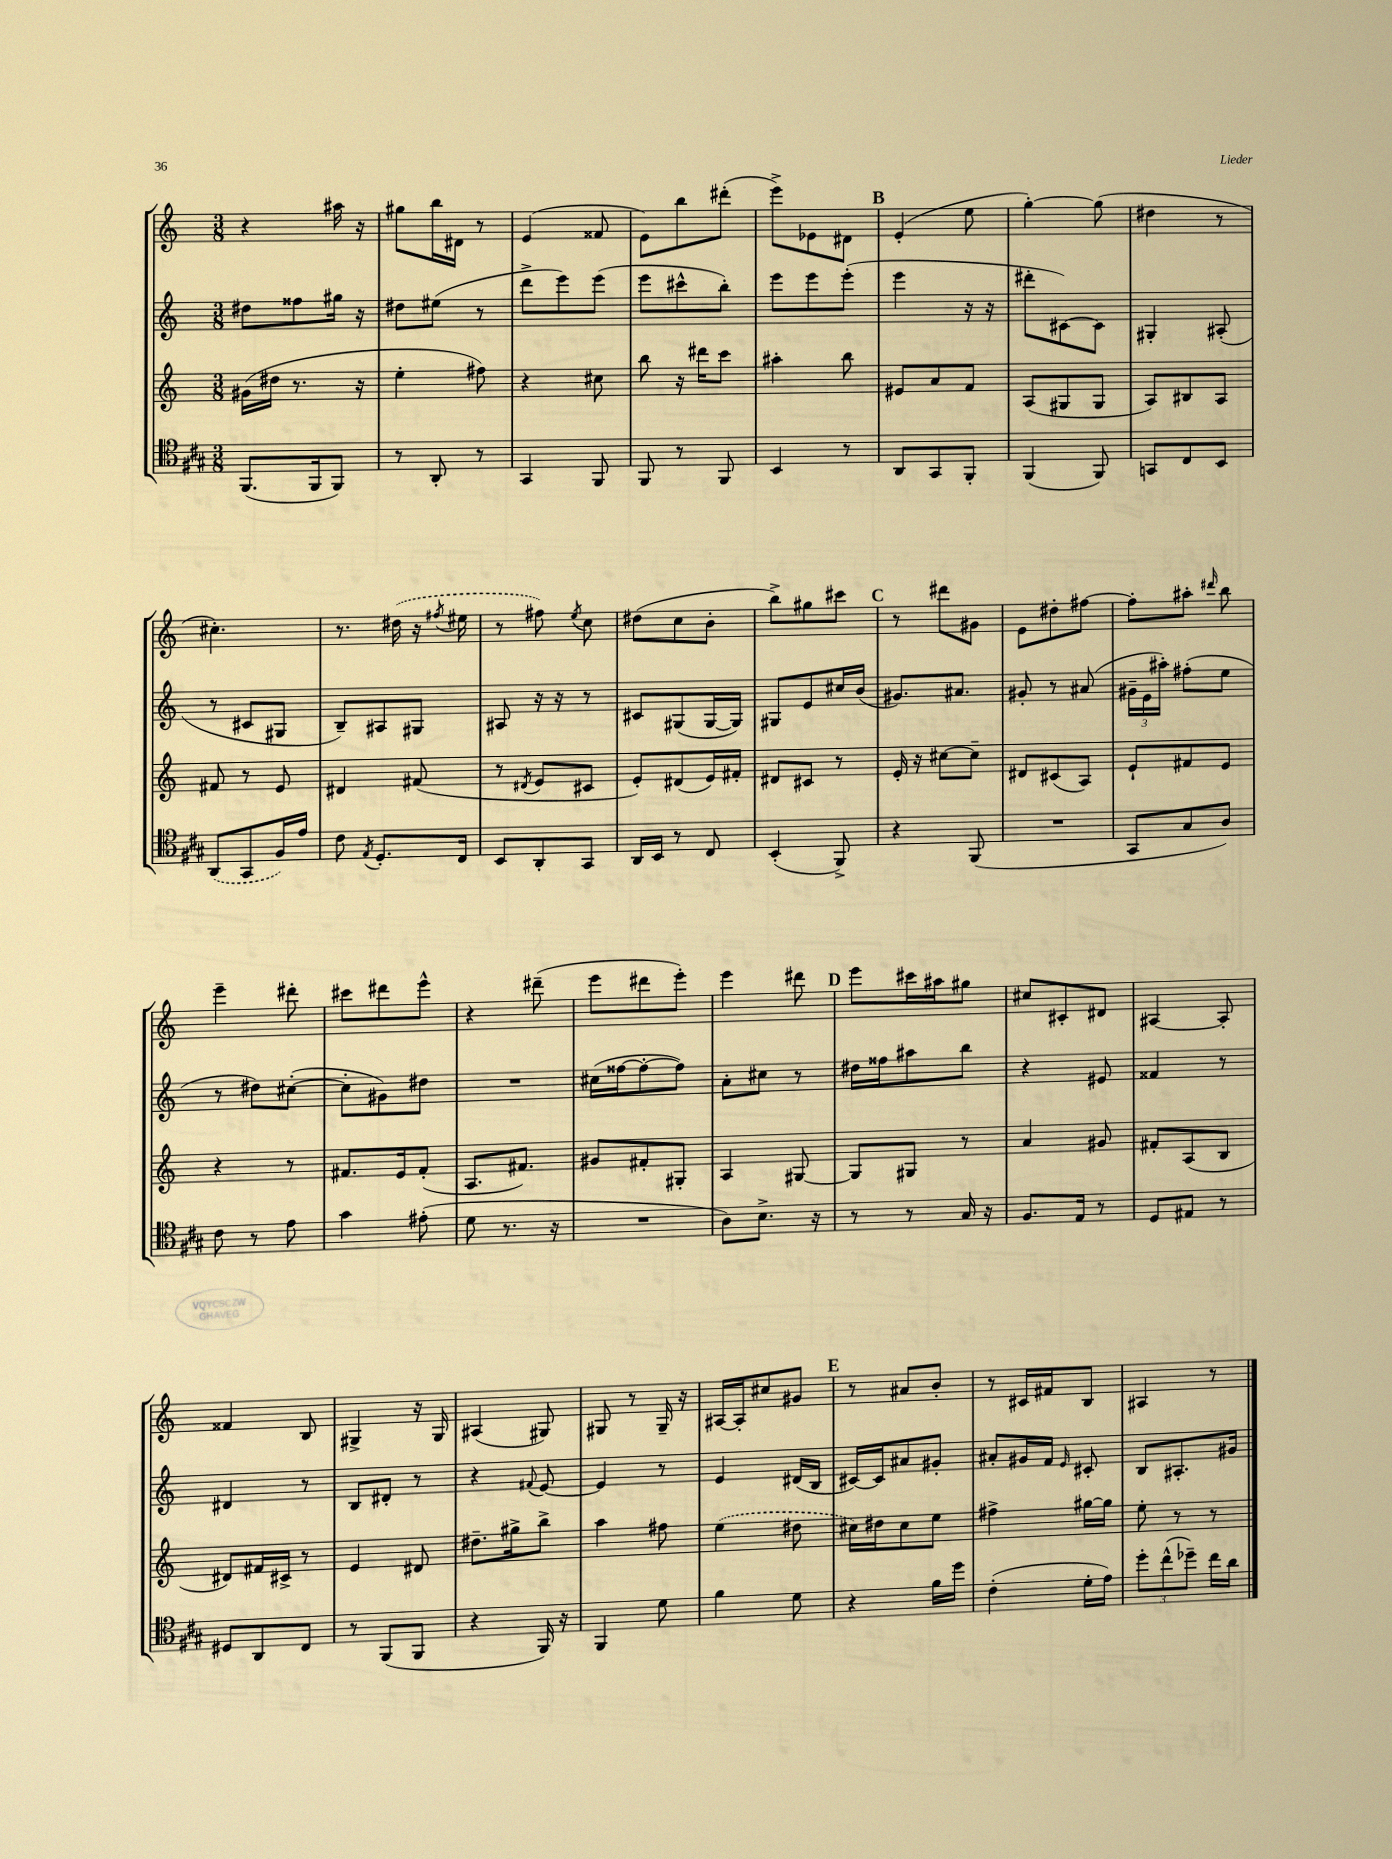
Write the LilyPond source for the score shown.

<<
\new StaffGroup <<
\new Staff = "s0" {
    \clef treble \key c \major \numericTimeSignature \time 3/8
    \autoBeamOff r4 ais''16 r16 |
    gis''8[ b''16 dis'16] r8 |
    e'4( fisis'8 |
    e'8[) b''8 dis'''8]-.( |
    e'''8[->) ees'8 dis'8] |
    \mark \markup { \bold "B" } e'4-.( e''8 |
    g''4~-.) g''8( |
    dis''4 r8 |
    cis''4.-.) |
    r8. \once \slurDashed dis''16( r16 \acciaccatura { fis''8 } eis''16 |
    r8 fis''8) \acciaccatura { e''8 } c''8 |
    dis''8[( c''8 b'8]-. |
    b''8[->) gis''8 cis'''8] |
    \mark \markup { \bold "C" } r8 dis'''8[ gis'8] |
    e'8[ dis''8-. fis''8]~ |
    fis''8[-. ais''8]-. \grace { dis'''16 } b''8 |
    e'''4-- dis'''8-. |
    cis'''8[ dis'''8 e'''8]-^ |
    r4 dis'''8--( |
    e'''8[ dis'''8 e'''8]-.) |
    e'''4 dis'''8 |
    \mark \markup { \bold "D" } e'''8[ cis'''16 ais''16 gis''8] |
    cis''8[ cis'8-. dis'8] |
    ais4~ ais8-. |
    fisis'4 b8 |
    gis4-> r16 gis16 |
    ais4( gis8) |
    gis8 r8 gis16-- r16 |
    ais16[~ ais16-. cis''8 gis'8] |
    \mark \markup { \bold "E" } r8 ais'8[ b'8]-. |
    r8 cis'16[ fis'16 b8] |
    ais4 r8 \bar "|." |
}
\new Staff = "s1" {
    \clef treble \key c \major \numericTimeSignature \time 3/8
    \autoBeamOff dis''8[ fisis''8 gis''16] r16 |
    dis''8[ eis''8]( r8 |
    d'''8[-> e'''8) e'''8]( |
    e'''8[ cis'''8-^ b''8]-.) |
    e'''8[ e'''8 e'''8]-.( |
    \mark \markup { \bold "B" } e'''4 r16 r16 |
    dis'''8[-. cis'8~) cis'8] |
    gis4-. ais8-.( |
    r8 cis'8[ gis8] |
    b8[--) ais8 gis8] |
    ais8 r16 r16 r8 |
    cis'8[ gis8( gis16~ gis16]) |
    gis8[ e'8 cis''16 b'16]( |
    \mark \markup { \bold "C" } gis'8.[) ais'8.] |
    gis'8-. r8 ais'8( |
    \tuplet 3/2 { gis'16[-- e'16 ais''16]-.) } fis''8[-.( e''8] |
    r8 dis''8[) cis''8]~-.( |
    cis''8[-. gis'8) dis''8] |
    R4. |
    cis''16[( fisis''16~ fisis''8~-. fisis''8]) |
    a'8[-. cis''8] r8 |
    \mark \markup { \bold "D" } dis''16[ fisis''16 ais''8 b''8] |
    r4 eis'8 |
    fisis'4 r8 |
    dis'4 r8 |
    b8[ dis'8]-. r8 |
    r4 \appoggiatura { fis'8 } e'8~ |
    e'4 r8 |
    e'4 dis'16[( b16] |
    \mark \markup { \bold "E" } cis'16[~) cis'16 ais'8 gis'8]-. |
    ais'8[-. gis'16 f'16] \grace { e'16 } cis'8-. |
    b8[ ais8.-. gis'16] \bar "|." |
}
\new Staff = "s2" {
    \clef treble \key c \major \numericTimeSignature \time 3/8
    \autoBeamOff gis'16[( dis''16] r8. r16 |
    e''4-. fis''8) |
    r4 cis''8 |
    b''8 r16 dis'''16[ c'''8] |
    ais''4-. b''8 |
    \mark \markup { \bold "B" } eis'8[ a'8 f'8] |
    a8[( gis8 gis8] |
    a8[) bis8 a8] |
    fis'8 r8 e'8 |
    dis'4 fis'8( |
    r8 \acciaccatura { dis'8 } e'8[ cis'8] |
    e'8[-.) dis'8( e'16) fis'16]-. |
    dis'8[ cis'8] r8 |
    \mark \markup { \bold "C" } e'16-. r16 cis''8[~ cis''8]-- |
    dis'8[ cis'8( a8]) |
    e'8[-! fis'8 e'8] |
    r4 r8 |
    fis'8.[ e'16 fis'8]-.( |
    a8.[ fis'8.]) |
    gis'8[ fis'8-. gis8]-. |
    a4 gis8~ |
    \mark \markup { \bold "D" } gis8[ gis8] r8 |
    a'4 gis'8 |
    fis'8[-. a8( b8] |
    dis'8[) fis'16 cis'16]-> r8 |
    e'4 dis'8 |
    dis''8.[-- gis''16-> b''8]-> |
    a''4 fis''8 |
    \once \slurDashed e''4( dis''8 |
    \mark \markup { \bold "E" } cis''16[) dis''16 cis''8 e''8] |
    fis''4-> gis''16[~ gis''16] |
    e''8-. r8 r8 \bar "|." |
}
\new Staff = "s3" {
    \clef tenor \key a \major \numericTimeSignature \time 3/8
    \autoBeamOff fis,8.[( fis,16 fis,8]) |
    r8 a,8-. r8 |
    gis,4 fis,8 |
    fis,8 r8 fis,8 |
    b,4 r8 |
    \mark \markup { \bold "B" } a,8[ gis,8 fis,8]-. |
    fis,4( fis,8) |
    g,8[ cis8 b,8] |
    \once \slurDashed a,8[( gis,8 fis16) e'16] |
    cis'8 \acciaccatura { e8 } d8.[-. cis16] |
    b,8[ a,8-. gis,8] |
    a,16[ b,16] r8 cis8 |
    b,4-.( fis,8->) |
    \mark \markup { \bold "C" } r4 fis,8( |
    R4. |
    gis,8[ gis8 a8]) |
    cis'8 r8 e'8 |
    gis'4 eis'8-.( |
    d'8 r8. r16 |
    R4. |
    a8[) b8.]-> r16 |
    \mark \markup { \bold "D" } r8 r8 gis16 r16 |
    fis8.[ e16] r8 |
    d8[ eis8] r8 |
    dis8[ a,8 cis8] |
    r8 fis,8[( fis,8] |
    r4 fis,16) r16 |
    fis,4 d'8 |
    fis'4 d'8 |
    \mark \markup { \bold "E" } r4 fis'16[ d''16] |
    cis'4-.( d'16[-. e'16]) |
    \tuplet 3/2 { d''8[-. cis''8-^( des''8]--) } cis''16[ a'16] \bar "|." |
}
>>
>>
\layout { \context { \Score \remove "Bar_number_engraver" } }
